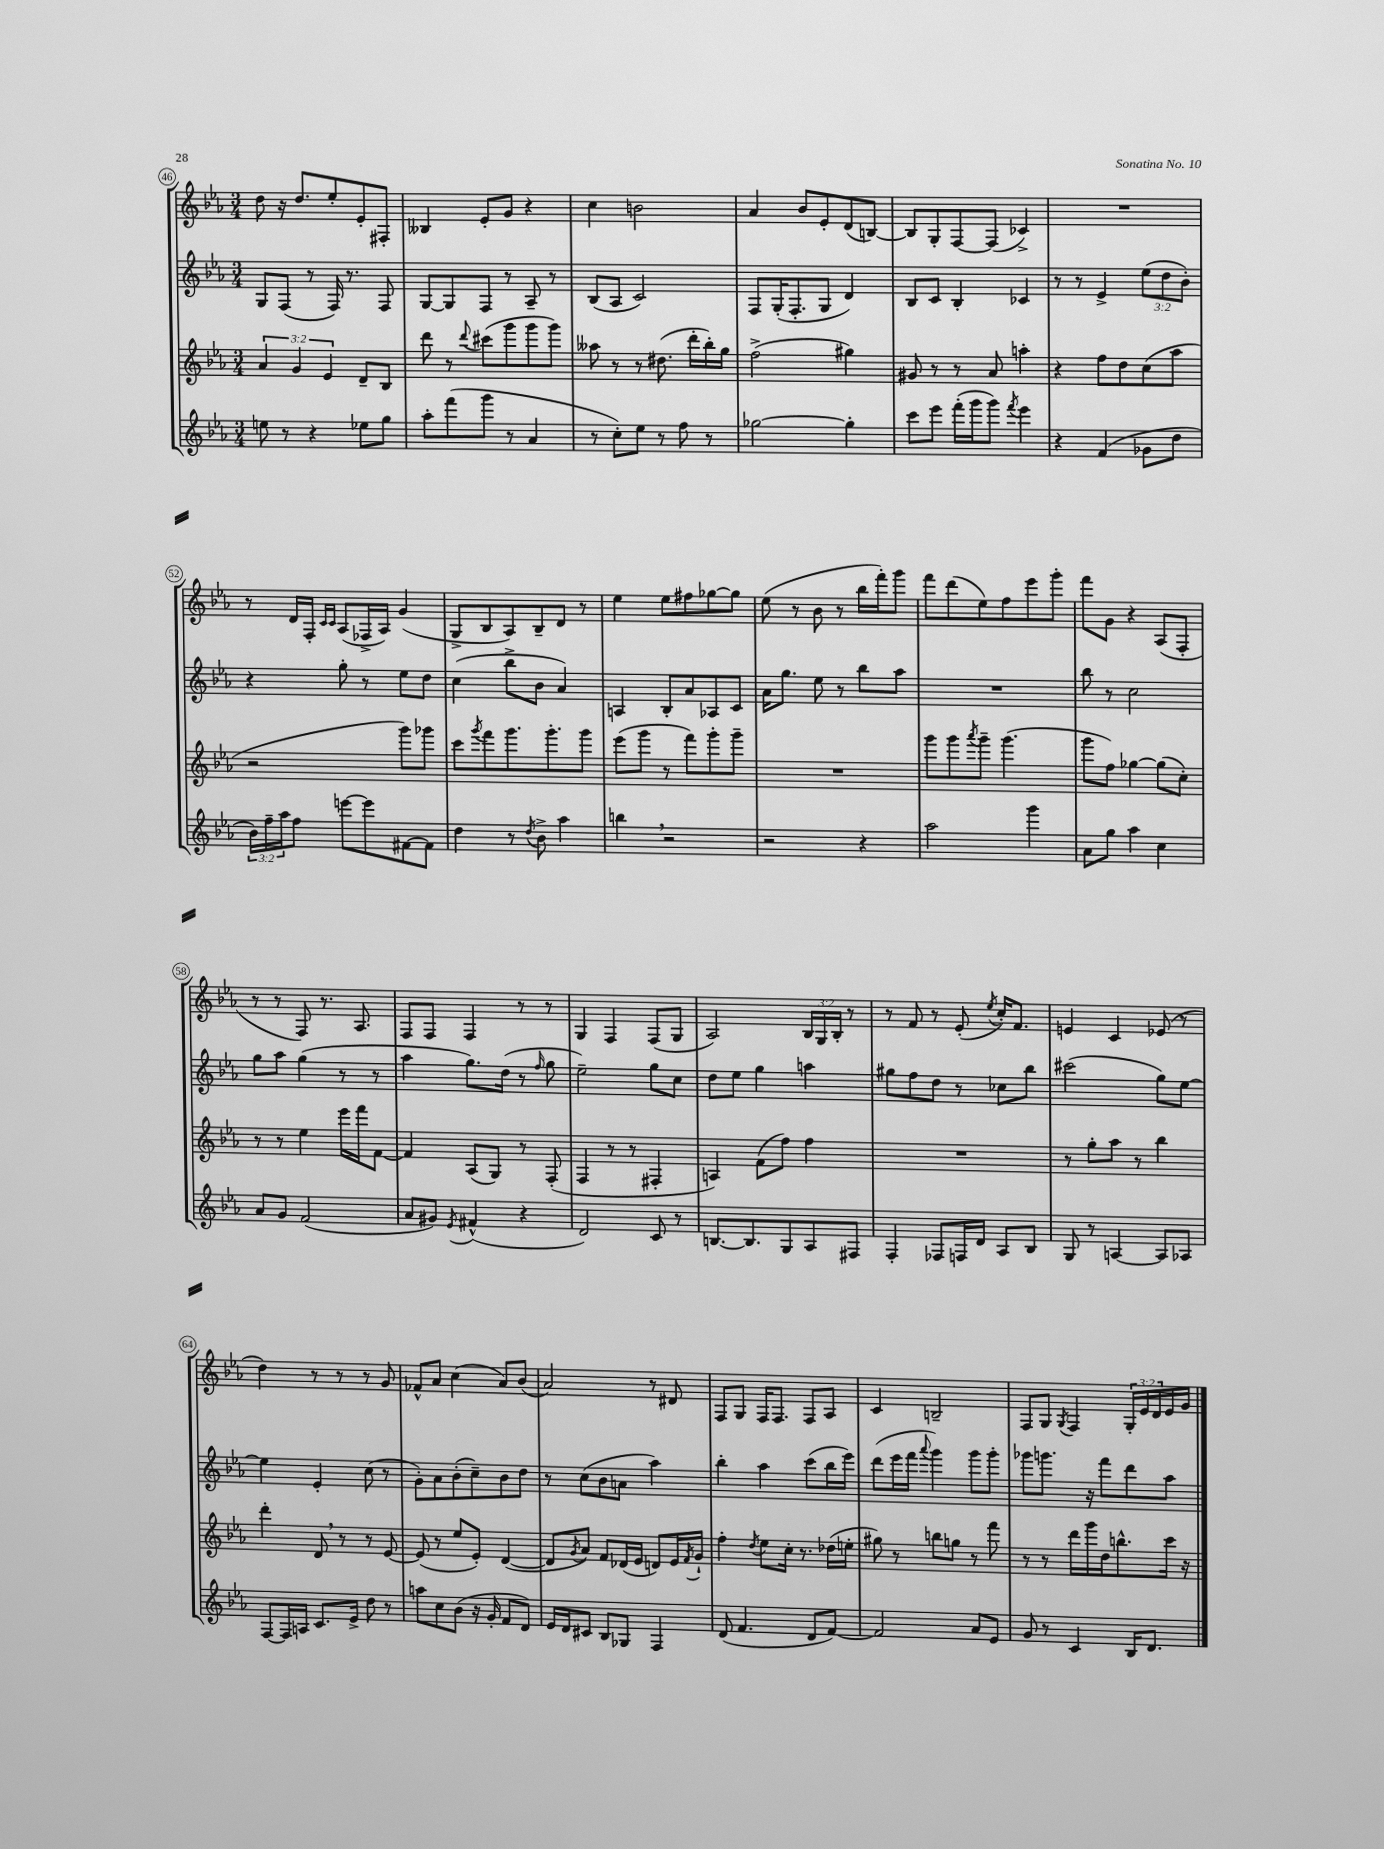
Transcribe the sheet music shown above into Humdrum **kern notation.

**kern	**kern	**kern	**kern
*staff4	*staff3	*staff2	*staff1
*clefG2	*clefG2	*clefG2	*clefG2
*k[b-e-a-]	*k[b-e-a-]	*k[b-e-a-]	*k[b-e-a-]
*M3/4	*M3/4	*M3/4	*M3/4
8ee	6a-	8G	8dd
8r	.	(8F	16r
.	6g	.	.
.	.	.	8.dd
4r	.	8r	.
.	6e-	.	.
.	.	16F)	8ee-'
.	.	8.r	.
8ee-	8d~	.	8e-'
8gg	8B-	8F	8F#'
=	=	=	=
8aa-'	8ddd	[8G	4B--
(8fff	8r	8G]	.
.	8qqddd	.	.
8ggg	(8ccc#	8F	8e-'
8r	8ggg	8r	8g
4a-	8ggg	8A-~	4r
.	8ggg)	8r	.
=	=	=	=
8r	8aa--	(8B-	4cc
8cc')	8r	8A-	.
8ee-	8r	2c)	2b
8r	(8.dd#	.	.
8ff	.	.	.
.	16ddd'	.	.
8r	16bb-')	.	.
.	16gg	.	.
=	=	=	=
[2gg-	(2ff^	8F	4a-
.	.	(16G'	.
.	.	8.F'	.
.	.	.	8b-
.	.	8G	8e-'
4gg-']	4gg#)	4d)	(8d
.	.	.	[8B)
=	=	=	=
8ccc	8g#	8B-	8B]
8eee-	8r	8c	8G'
(16fff'	8r	4B-'	[8F
16ggg	.	.	.
8ggg)	8a-	.	(8F]
8qfff	.	.	.
4eee-	4aa'	4c-	4c-^)
=	=	=	=
4r	4r	8r	2.r
.	.	8r	.
(4f	8ff	4e-^	.
.	8dd	.	.
8g-	(8cc	(12ee-	.
.	.	12dd	.
8dd	8aa-	.	.
.	.	12b-')	.
=	=	=	=
24b-)	2r	4r	8r
24ff~	.	.	.
24aa-	.	.	.
8ff	.	.	16d
.	.	.	16F'
.	.	.	16qqc
.	.	.	16qqc
[8eee	.	8gg'	(8A-
8eee]	.	8r	16F-^
.	.	.	16A-)
[8f#	8ggg)	8ee-	(4g
8f#]	8ggg-	8dd	.
=	=	=	=
4dd	8ccc	(4cc	8G^
.	8qggg	.	.
.	8fff	.	8B-
8r	8.ggg	8bb-^	8A-)
8qdd	.	.	.
8b-^	.	8b-	8B-~
.	8.ggg'	.	.
4aa-	.	4a-)	8d
.	8ggg	.	8r
=	=	=	=
4bb	(8eee-	4A	4ee-
.	8ggg	.	.
2r	8r	8B-'	8ee-
.	8fff)	8a-	8ff#
.	8ggg'	8A-	[8gg-
.	8ggg~	8c	8gg-]
=	=	=	=
2r	2.r	16a-	(8ee-
.	.	8.gg	.
.	.	.	8r
.	.	8ee-	8b-
.	.	8r	8r
4r	.	8bb-	16bb-
.	.	.	16fff')
.	.	8aa-	8ggg
=	=	=	=
2aa-	8ggg	2.r	8fff
.	8ggg	.	(8ddd
.	8qaaa-	.	.
.	8ggg~	.	8ee-)
.	(4.ggg	.	8ff
4ggg	.	.	8eee-
.	.	.	8ggg'
=	=	=	=
8a-	8ggg	8bb-	8fff
8gg	8ff)	8r	8g
4aa-	[4gg-	2cc	4r
4cc	(8gg-]	.	(8A-
.	8cc')	.	8F'
=	=	=	=
8a-	8r	8gg	8r
8g	8r	8aa-	8r
(2f	4ee-	(4gg	8F)
.	.	.	8.r
.	16eee-	8r	.
.	16fff	.	8.A-
.	[8f	8r	.
=	=	=	=
8a-	4f]	4aa-	8F
8g#)	.	.	8F
8qe-	.	.	.
(4f#^^	(8A-	8.gg)	4F
.	8G)	.	.
.	.	(16dd	.
4r	8r	8r	8r
.	.	16qqff	.
.	(8F'	8gg	8r
=	=	=	=
2d)	4F	2ee-~)	4G
.	8r	.	4F
.	8r	.	.
8c	4F#'	8gg	(8F
8r	.	8cc	8G
=	=	=	=
[8.B	4A)	8dd	2A-)
.	.	8ee-	.
8.B]	.	.	.
.	(8f	4gg	.
8G	8ff)	.	.
8A-	4ff	4aa	24B-
.	.	.	24G
.	.	.	24B-'
8F#	.	.	8r
=	=	=	=
4F'	2.r	8gg#	8r
.	.	8ff	8f
8F-	.	8dd	8r
16F	.	8r	(8e-'
16d	.	.	.
.	.	.	8qee-
8A-	.	8cc-	16cc')
.	.	.	8.f
8B-	.	8bb-	.
=	=	=	=
8G	8r	(2ccc#	4e
8r	8gg'	.	.
[4A	8aa-	.	4c
.	8r	.	.
8A]	4bb-	8gg)	(8e-
8A-	.	[8ee-	8r
=	=	=	=
[8F	4ddd'	4ee-]	4dd)
16F]	.	.	.
16A	.	.	.
8.c	8d	4e-'	8r
.	8r	.	8r
16e-^	.	.	.
8dd	8r	(8cc	8r
8r	[8e-	8r	8g
=	=	=	=
8aa	(8e-]	8g')	8f-^^
8cc	8r	8a-	8a-
(8b-	8ee-	(8b-'	(4cc
16r	8e-')	8cc~)	.
16g'	.	.	.
8f	([4d	8b-	8a-)
8d)	.	8dd	(8b-
=	=	=	=
16e-	8d]	8r	2a-)
16d	.	.	.
.	8qg	.	.
8c#	8a-)	(8cc	.
8B-	8f	8b-	.
8G-	(16d-	8a	.
.	16e-	.	.
4F	8d)	4aa-)	8r
.	16e-	.	8d#
.	8qf	.	.
.	16g`	.	.
=	=	=	=
(8d	4ff'	4bb-'	8F
4.f	.	.	8G
.	8qdd	.	.
.	8ee-	4aa-	16F
.	.	.	8.F
.	16cc'	.	.
.	8.r	.	.
8d	.	(8ccc	8F
[8f)	(16dd-	16bb-	8A-
.	16ee'	16eee-)	.
=	=	=	=
2f]	8gg#)	(8ddd	4c
.	8r	16eee-	.
.	.	16fff	.
.	.	8qqaaa-	.
.	8bb	4ggg)	2B~
.	8gg	.	.
8a-	8r	8ggg	.
8e-	8fff	8ggg'	.
=	=	=	=
8g	8r	8ggg-	8F
8r	8r	8.ggg	8G
.	.	.	8qG
4c	16ddd	.	4F
.	16ggg	16r	.
.	16dd	8fff	.
.	8.bb^^	.	.
16B-	.	8ddd	24G'
.	.	.	24e-
8.d	.	.	.
.	.	.	24d
.	16ccc	8aa-	16e-
.	16r	.	16g
==	==	==	==
*-	*-	*-	*-
